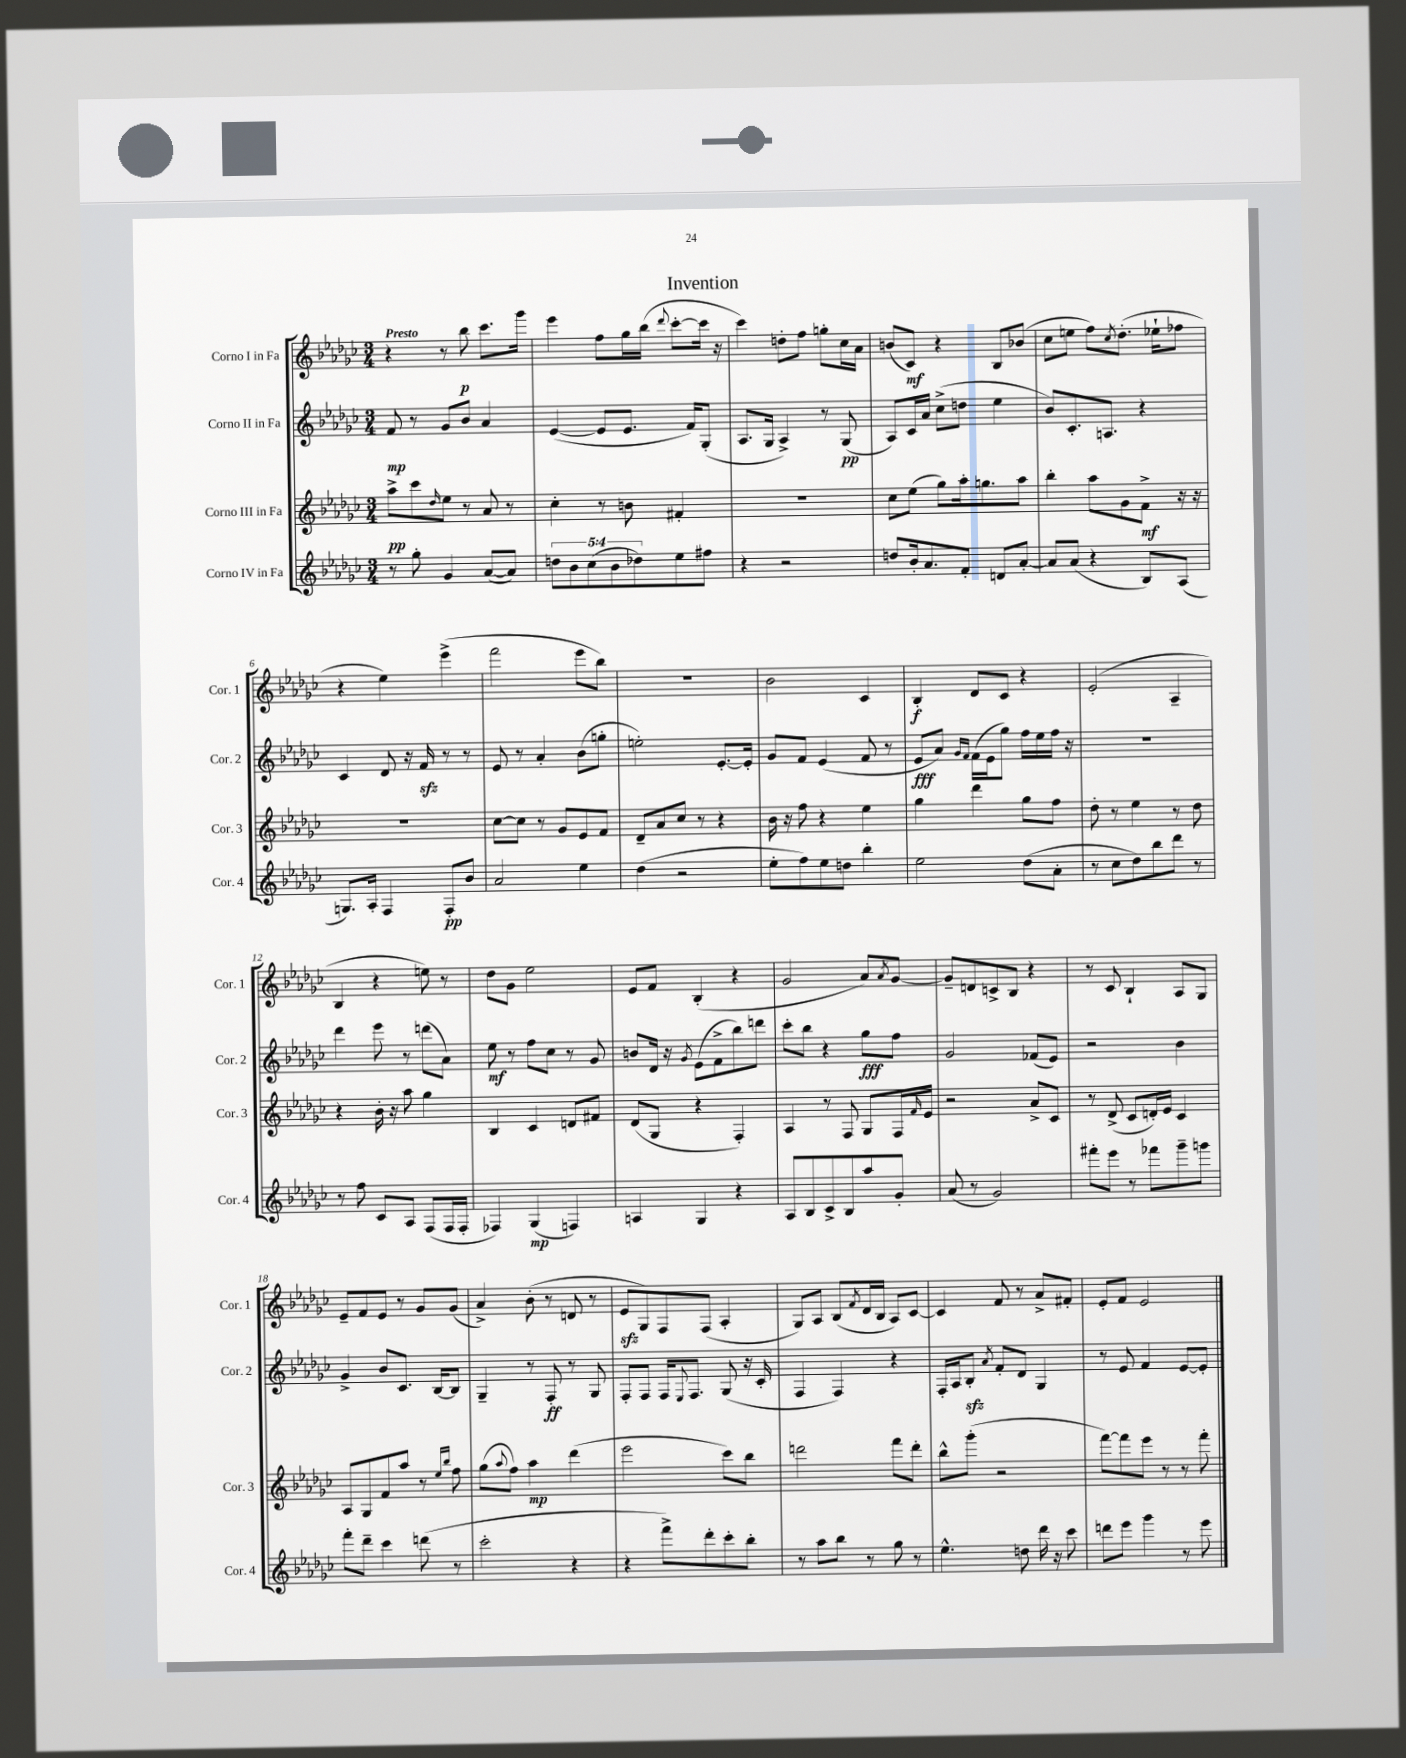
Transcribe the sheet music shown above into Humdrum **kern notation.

**kern	**kern	**kern	**kern
*staff4	*staff3	*staff2	*staff1
*clefG2	*clefG2	*clefG2	*clefG2
*k[b-e-a-d-g-c-]	*k[b-e-a-d-g-c-]	*k[b-e-a-d-g-c-]	*k[b-e-a-d-g-c-]
*M3/4	*M3/4	*M3/4	*M3/4
8r	8aa-^	8f	4r
8gg-'	8ccc-	8r	.
.	16qqdd-	.	.
4g-	8ee-	8g-	8r
.	8r	8b-	8bb-
([8a-	8a-	4a-	8.ccc-
8a-])	8r	.	.
.	.	.	16ggg-
=	=	=	=
10dd	4cc-'	([4e-	4eee-
10b-	.	.	.
(10cc-	.	.	.
.	8r	8e-]	8ff
10b-	.	.	.
.	8b	8.e-	16gg-
10dd-)	.	.	.
.	.	.	(16bb-
.	.	.	8qqddd-
8ee-	4f#'	.	[8ccc-'
.	.	16f)	.
8ff#	.	(8G-'	16ccc-]
.	.	.	16r
=	=	=	=
4r	2.r	8.A-	4ccc-)
.	.	16G-	.
2r	.	4A-^)	8dd'
.	.	.	8ff
.	.	8r	8gg'
.	.	(8G-	16cc-
.	.	.	16a-
=	=	=	=
8dd	8cc-	8A-)	(8b
16b-'	(8ee-	16c-	8c-)
8.a-	.	16a-	.
.	8gg-)	(8cc-^	4r
8f'	16aa-'	8dd	.
.	8.gg	.	.
8d	.	4ee-	8B-
[8a-'	8aa-	.	(8b-
=	=	=	=
8a-]	4bb-'	8b-)	8cc-
(8a-	.	8.c-'	8ee
4r	8aa-	.	8ff)
.	.	8.A	.
.	.	.	8qcc-
.	8g-	.	(8.dd-'
8B-)	8f^	4r	.
.	.	.	16ee-`
(8A-	16r	.	8ff-
.	16r	.	.
=	=	=	=
8.G)	2.r	4c-	4r
16A-'	.	.	.
4F	.	8d-	4ee-)
.	.	16r	.
.	.	16f	.
8F'	.	8r	(4eee-^
8b-	.	8r	.
=	=	=	=
2a-	[8cc-	8e-	2fff
.	8cc-]	8r	.
.	8r	4a-'	.
.	8g-	.	.
4ee-	8e-	(8b-	8eee-
.	8f	8gg'	8bb-)
=	=	=	=
(4dd-	8d-~	2ee')	2.r
.	8a-	.	.
2r	8cc-	.	.
.	8r	.	.
.	4r	[8.e-'	.
.	.	16e-']	.
=	=	=	=
8ee-'	16b-	8g-	2b-
.	16r	.	.
8ff)	8ff	8f	.
8ee-	4r	(4e-	.
8dd	.	.	.
4bb-'	4ee-	8f	4c-
.	.	8r	.
=	=	=	=
2ee-	4gg-	8e-	4B-'
.	.	8a-)	.
.	.	16qqg-	.
.	.	16qqf	.
.	4ddd-	(16f	8d-
.	.	16e-	.
.	.	8gg-)	8c-
(8dd-	8gg-	16ff	4r
.	.	16ee-	.
8a-'	8ff	16ff	.
.	.	16r	.
=	=	=	=
8r	8dd-'	2.r	(2e-'
8cc-	8r	.	.
8dd-)	4ee-	.	.
8bb-	.	.	.
8ddd-	8r	.	4A-~
8r	8dd-	.	.
=	=	=	=
8r	4r	4ddd-	4B-
8ff	.	.	.
8c-	16b-'	8eee-	4r
.	16r	.	.
8A-	8aa-	8r	.
(8F	4gg-	(8ddd	8ee)
16F	.	8a-)	8r
16F'	.	.	.
=	=	=	=
4F-)	4B-	8ee-	8dd-
.	.	8r	8g-
(4G-	4c-	8ff	2ee-
.	.	8cc-	.
4F)	8d	8r	.
.	8f#	8g-	.
=	=	=	=
4A	(8d-	8b	8e-
.	8G-	16d-	8f
.	.	16r	.
.	.	8qg-	.
4G-	4r	(8e-	(4B-'
.	.	8f^	.
4r	4F')	8bb-)	4r
.	.	8ddd	.
=	=	=	=
8A-	4A-	8ccc-'	2g-
8B-	.	8bb-	.
8c-^	8r	4r	.
8B-	8F	.	.
8aa-	8G-	8gg-	8a-)
.	.	.	8qa-
8g-'	16F	8ff	[8g-
.	16qqf	.	.
.	16e-	.	.
=	=	=	=
(8a-	2r	2g-	8g-~]
8r	.	.	8d
2g-)	.	.	8c^
.	.	.	8B-
.	8a-^	(8f-	4r
.	8c-	8e-)	.
=	=	=	=
8fff#'	8r	2r	8r
8eee-	(8d-^	.	8c-
8r	8c-	.	4B-`
8fff-	16d')	.	.
.	16e-	.	.
8ggg-~	4c-	4b-	8A-
8ggg	.	.	8G-
=	=	=	=
8fff'	8A-	4g-^	8e-~
8ddd-~	8G-	.	8f
4ccc-	8f	8b-	8e-
.	8aa-	8.c-	8r
(8ddd	8r	.	8g-
.	.	[16B-	.
.	16qqee-	.	.
.	16qqbb-	.	.
8r	8ff	8B-]	(8g-
=	=	=	=
2ccc-'	(8gg-	4G-~	4a-^)
.	8qqaa-	.	.
.	8ff)	.	.
.	4aa-	8r	(8b-'
.	.	8F'	8r
4r	(4ddd-	8r	8d
.	.	8G-	8r
=	=	=	=
4r	2eee-	8F'	8e-
.	.	8F	8G-)
8fff^)	.	16F	8F
.	.	8qqE-	.
.	.	8.F	.
8ddd-'	.	.	(8F
8ccc-'	8ccc-)	(8G-	4A-'
8bb-'	8bb-	16r	.
.	.	16c-'	.
=	=	=	=
8r	2ddd	4F	8G-)
8aa-	.	.	8A-
8bb-	.	4F)	(8B-
.	.	.	8qf
8r	.	.	16d-
.	.	.	16B-
8gg-	8fff	4r	8A-)
8r	8ddd'	.	[8c-
=	=	=	=
4.ee-^^	8bb-^^	16F'	4c-]
.	.	16A-	.
.	(8ggg-'	8B-'	.
.	.	8qa-	.
.	2r	8f'	8f
8dd	.	8d-	8r
16ddd-	.	4G-	8a-^
16r	.	.	.
8ccc-	.	.	8f#'
=	=	=	=
8ddd	[8fff)	8r	8e-'
8eee-	8fff]	8e-	8f
4ggg-	8eee-	4f	2e-
.	8r	.	.
8r	8r	[8e-	.
8eee-	8fff'	8e-']	.
==	==	==	==
*-	*-	*-	*-
